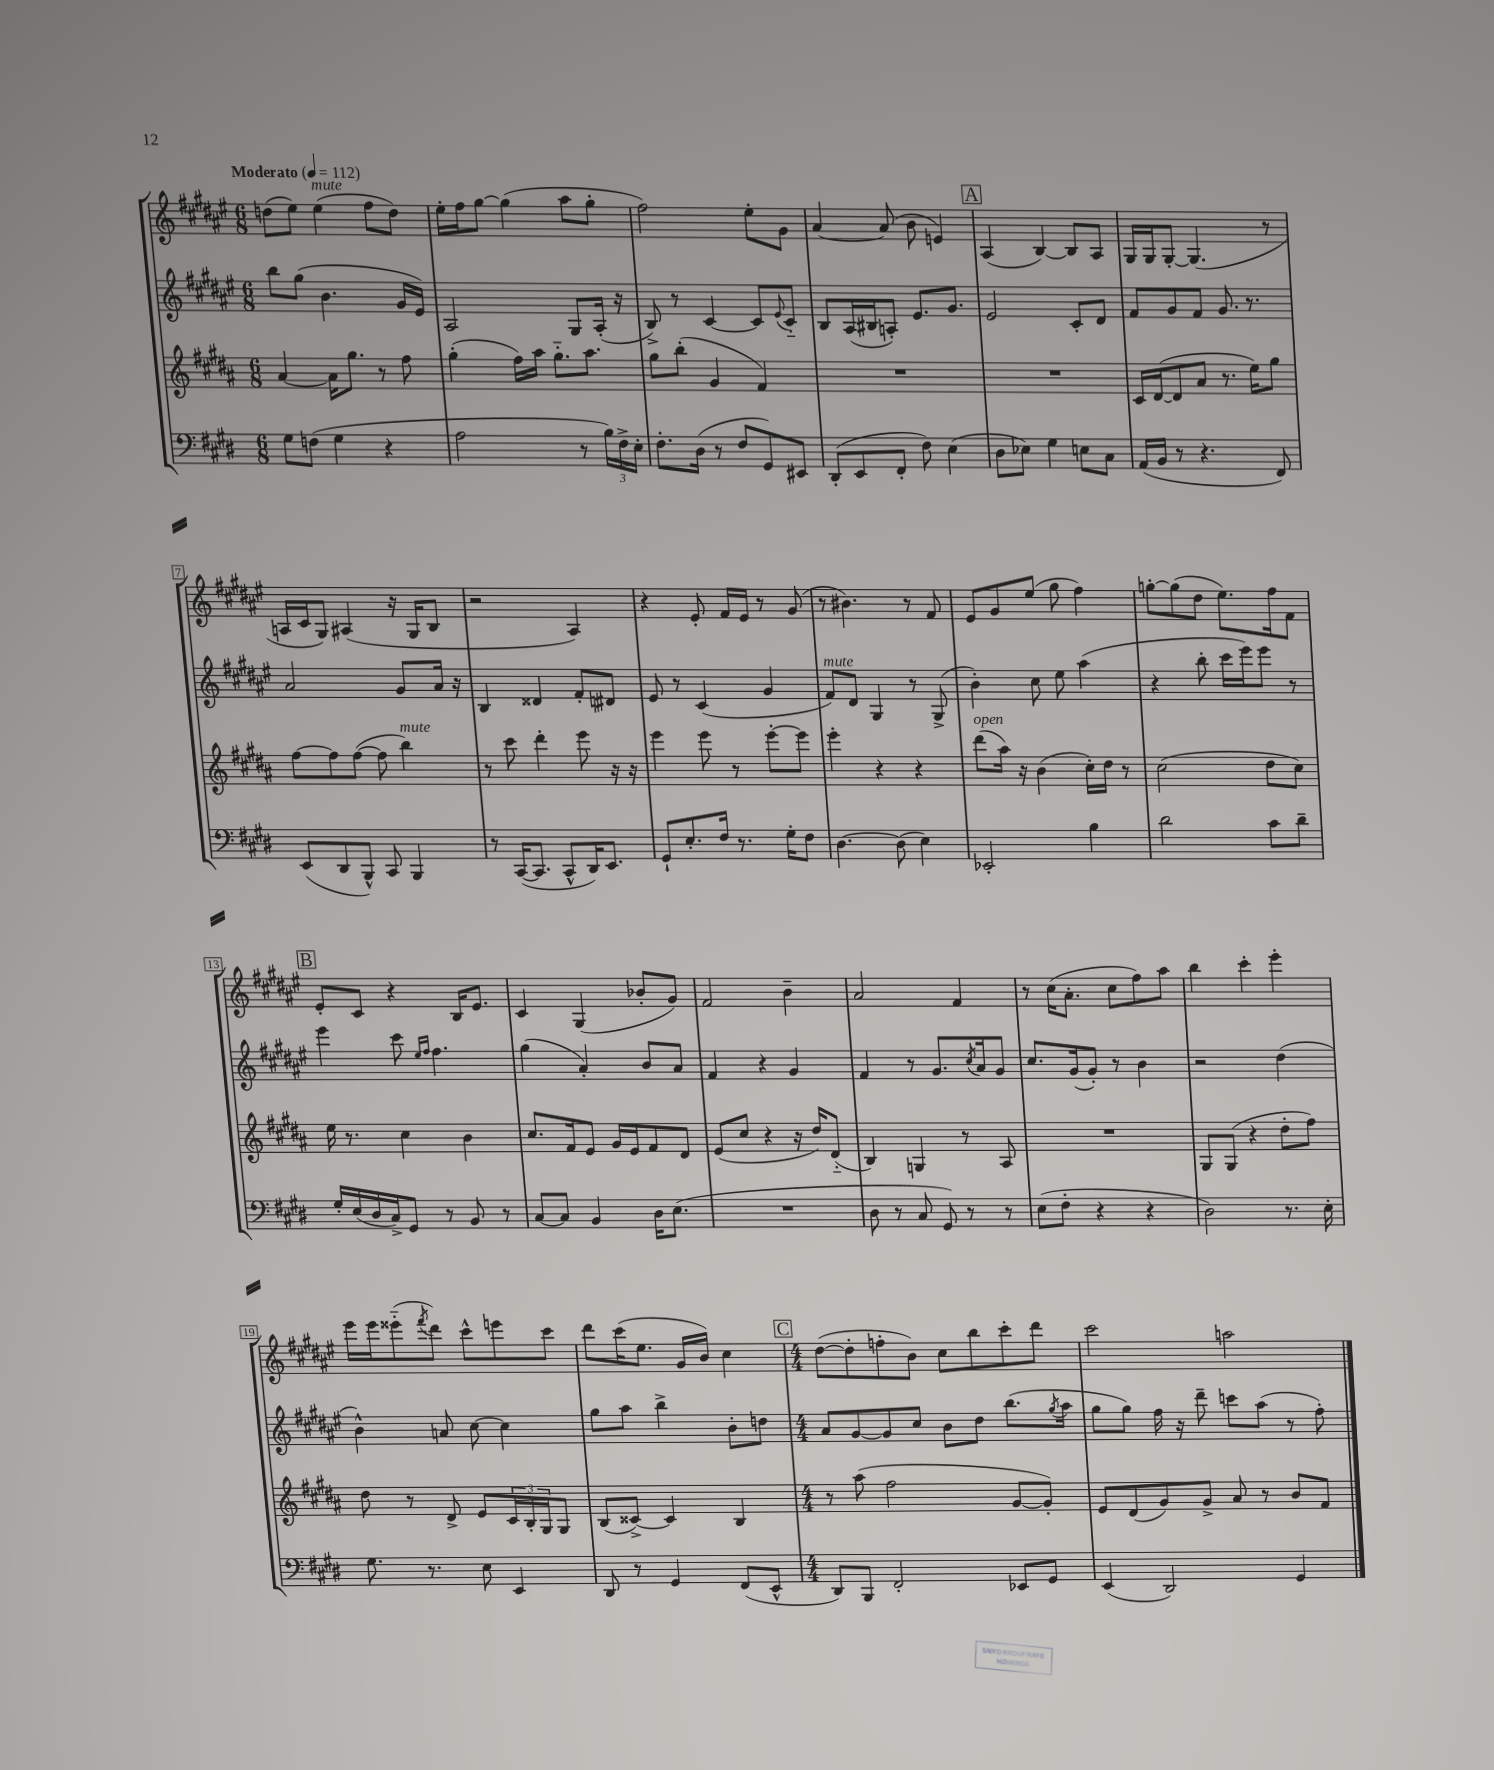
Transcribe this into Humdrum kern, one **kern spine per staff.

**kern	**kern	**kern	**kern
*staff4	*staff3	*staff2	*staff1
*clefF4	*clefG2	*clefG2	*clefG2
*k[f#c#g#d#]	*k[f#c#g#d#a#]	*k[f#c#g#d#a#e#]	*k[f#c#g#d#a#e#]
*M6/8	*M6/8	*M6/8	*M6/8
*MM112	*MM112	*MM112	*MM112
8G#	[4a#	8bb	(8dd
(8F	.	(8gg#	8ee#)
4G#	16a#]	4.b	(4ee#
.	8.gg#	.	.
4r	8r	.	8ff#
.	8ff#	16g#	8dd)
.	.	16e#)	.
=	=	=	=
2A	(4gg#'	2A#	16ee#'
.	.	.	16ff#
.	.	.	[8gg#
.	16ff#)	.	(4gg#]
.	16aa#	.	.
.	8.gg#'~	.	.
8r	.	8G#	8aa#
.	8.aa#	.	.
24B)	.	(16A#'	8gg#'
24F#^	.	.	.
.	.	16r	.
24E'	.	.	.
=	=	=	=
8.F#'	8gg#	8B^)	2ff#)
.	(8bb'	8r	.
(16D#	.	.	.
8r	4g#	[4c#	.
8F#	.	.	.
8GG#)	4f#)	8c#]	8ee#'
.	.	8qqe#	.
8EE#	.	8c#'~	8g#
=	=	=	=
(8DD#'	2.r	8B	[4a#
8EE	.	(16A#	.
.	.	16B#	.
8FF#'	.	8A')	(8a#]
8F#)	.	8.e#	8b
(4E	.	.	4e)
.	.	8.g#	.
=	=	=	=
8D#	2.r	2e#	(4A#
8E-)	.	.	.
4G#	.	.	[4B)
8E	.	8c#'	8B]
8C#	.	8d#	8A#
=	=	=	=
(16AA	16c#	8f#	16G#
16BB	([16d#	.	16G#
8r	8d#]	8g#	[8G#'
4.r	8a#	8f#	(4.G#]
.	8.r	8.g#	.
.	16ee)	8.r	.
8FF#)	8gg#	.	8r
=	=	=	=
(8EE	[8ff#	2a#	16A
.	.	.	16c#
8DD#	8ff#]	.	8G#)
8BBB^^)	([8ff#	.	(4A#
8CC#	8ff#]	.	.
4BBB	4bb)	8g#	16r
.	.	.	16G#
.	.	16a#	8B
.	.	16r	.
=	=	=	=
8r	8r	4B	2r
([16CC#	8ccc#	.	.
8.CC#]	.	.	.
.	4ddd#'	4d##	.
8CC#^^	.	.	.
16DD#)	8eee	8f#'	4A#)
8.EE	.	.	.
.	16r	8d#	.
.	16r	.	.
=	=	=	=
8GG#`	4eee	8e#	4r
8.E'	.	8r	.
.	8eee	(4c#	8e#'
16F#	.	.	.
8.r	8r	.	16f#
.	.	.	16e#
.	[8eee'	4g#	8r
16G#'	.	.	.
8F#	8eee]	.	(8g#
=	=	=	=
[4.D#	4eee'	8f#)	8r
.	.	8d#	4.b#)
.	4r	4G#	.
(8D#]	.	.	.
4E)	4r	8r	8r
.	.	(8G#^	8f#
=	=	=	=
2EE-'	(8ddd#	4b')	8e#
.	16aa#)	.	8g#
.	16r	.	.
.	(4b	8cc#	(8ee#
.	.	8ee#	8gg#
4B	16cc#')	(4aa#	4ff#)
.	16dd#	.	.
.	8r	.	.
=	=	=	=
2d#	(2cc#	4r	[8gg'
.	.	.	(8gg]
.	.	8bb'	8dd#
.	.	16ccc#	8.ee#)
.	.	16eee#)	.
8c#	8dd#	8eee#	.
.	.	.	16ff#
8d#~	8cc#)	8r	8f#
=	=	=	=
16G#'	16ee	4eee#	8e#'
(16E	8.r	.	.
16D#	.	.	8c#
16C#^)	.	.	.
8GG#	4cc#	8ccc#	4r
.	.	16qqee#	.
.	.	16qqff#	.
8r	.	4.ff#	.
8BB	4b	.	16B
.	.	.	8.e#
8r	.	.	.
=	=	=	=
[8C#	8.cc#	(4gg#	4c#
8C#]	.	.	.
.	16f#	.	.
4BB	8e	4a#')	(4G#
.	16g#	.	.
.	16e	.	.
16D#	8f#	8b	8b-'
(8.E	.	.	.
.	8d#	8a#	8g#)
=	=	=	=
2.r	(8e	4f#	2f#
.	8cc#	.	.
.	4r	4r	.
.	16r	4g#	4b~
.	16dd#)	.	.
.	(8d#'~	.	.
=	=	=	=
8D#	4B)	4f#	2a#
8r	.	.	.
8C#	4G	8r	.
8GG#)	.	8.g#	.
8r	8r	.	4f#
.	.	8qcc#	.
.	.	16a#	.
8r	8A#	8g#	.
=	=	=	=
(8E	2.r	8.cc#	8r
8F#'	.	.	(16cc#
.	.	(16g#	8.a#'
4r	.	8g#')	.
.	.	8r	8cc#
4r	.	4b	8ff#)
.	.	.	8aa#
=	=	=	=
2D#)	8G#	2r	4bb
.	(8G#	.	.
.	4r	.	4ccc#'
8.r	8dd#'	(4dd#	4eee#'
.	8ff#)	.	.
16E'	.	.	.
=	=	=	=
8.G#	8dd#	4b^^)	16eee#
.	.	.	16eee#
.	8r	.	(8eee##'~
8.r	.	.	.
.	.	.	8qfff#
.	8d#^	8a	8ddd#)
8E	8e	[8cc#	8ccc#^^
4EE	24c#	4cc#]	8eee
.	24B'	.	.
.	24G#	.	.
.	8G#	.	8ccc#
=	=	=	=
8DD#	(8B	8gg#	8ddd#
8r	[8c##^)	8aa#	(16ccc#
.	.	.	8.ee#
4GG#	4c##]	4bb^	.
.	.	.	16g#
.	.	.	16b)
(8FF#	4B	8b'	4cc#
8EE^^	.	8dd	.
=	=	=	=
*M4/4	*M4/4	*M4/4	*M4/4
8DD#)	8r	8a#	([8dd#
8BBB	(8aa#	[8g#	8dd#']
2FF#'	2ff#	8g#]	8ff'
.	.	8cc#	8b)
.	.	8b	8cc#
.	.	8dd#	8bb
8EE-	[8g#	(8.bb	8ccc#'
8GG#	8g#'])	.	8ddd#
.	.	8qgg#	.
.	.	16aa#	.
=	=	=	=
(4EE	8e	8gg#	2ccc#
.	(8d#	8gg#)	.
2DD#)	8g#)	16ff#	.
.	.	16r	.
.	8g#^	8ddd#~	.
.	8a#	8ccc	2aa
.	8r	(8aa#	.
4GG#	8b	8r	.
.	8f#	8ff#')	.
==	==	==	==
*-	*-	*-	*-
